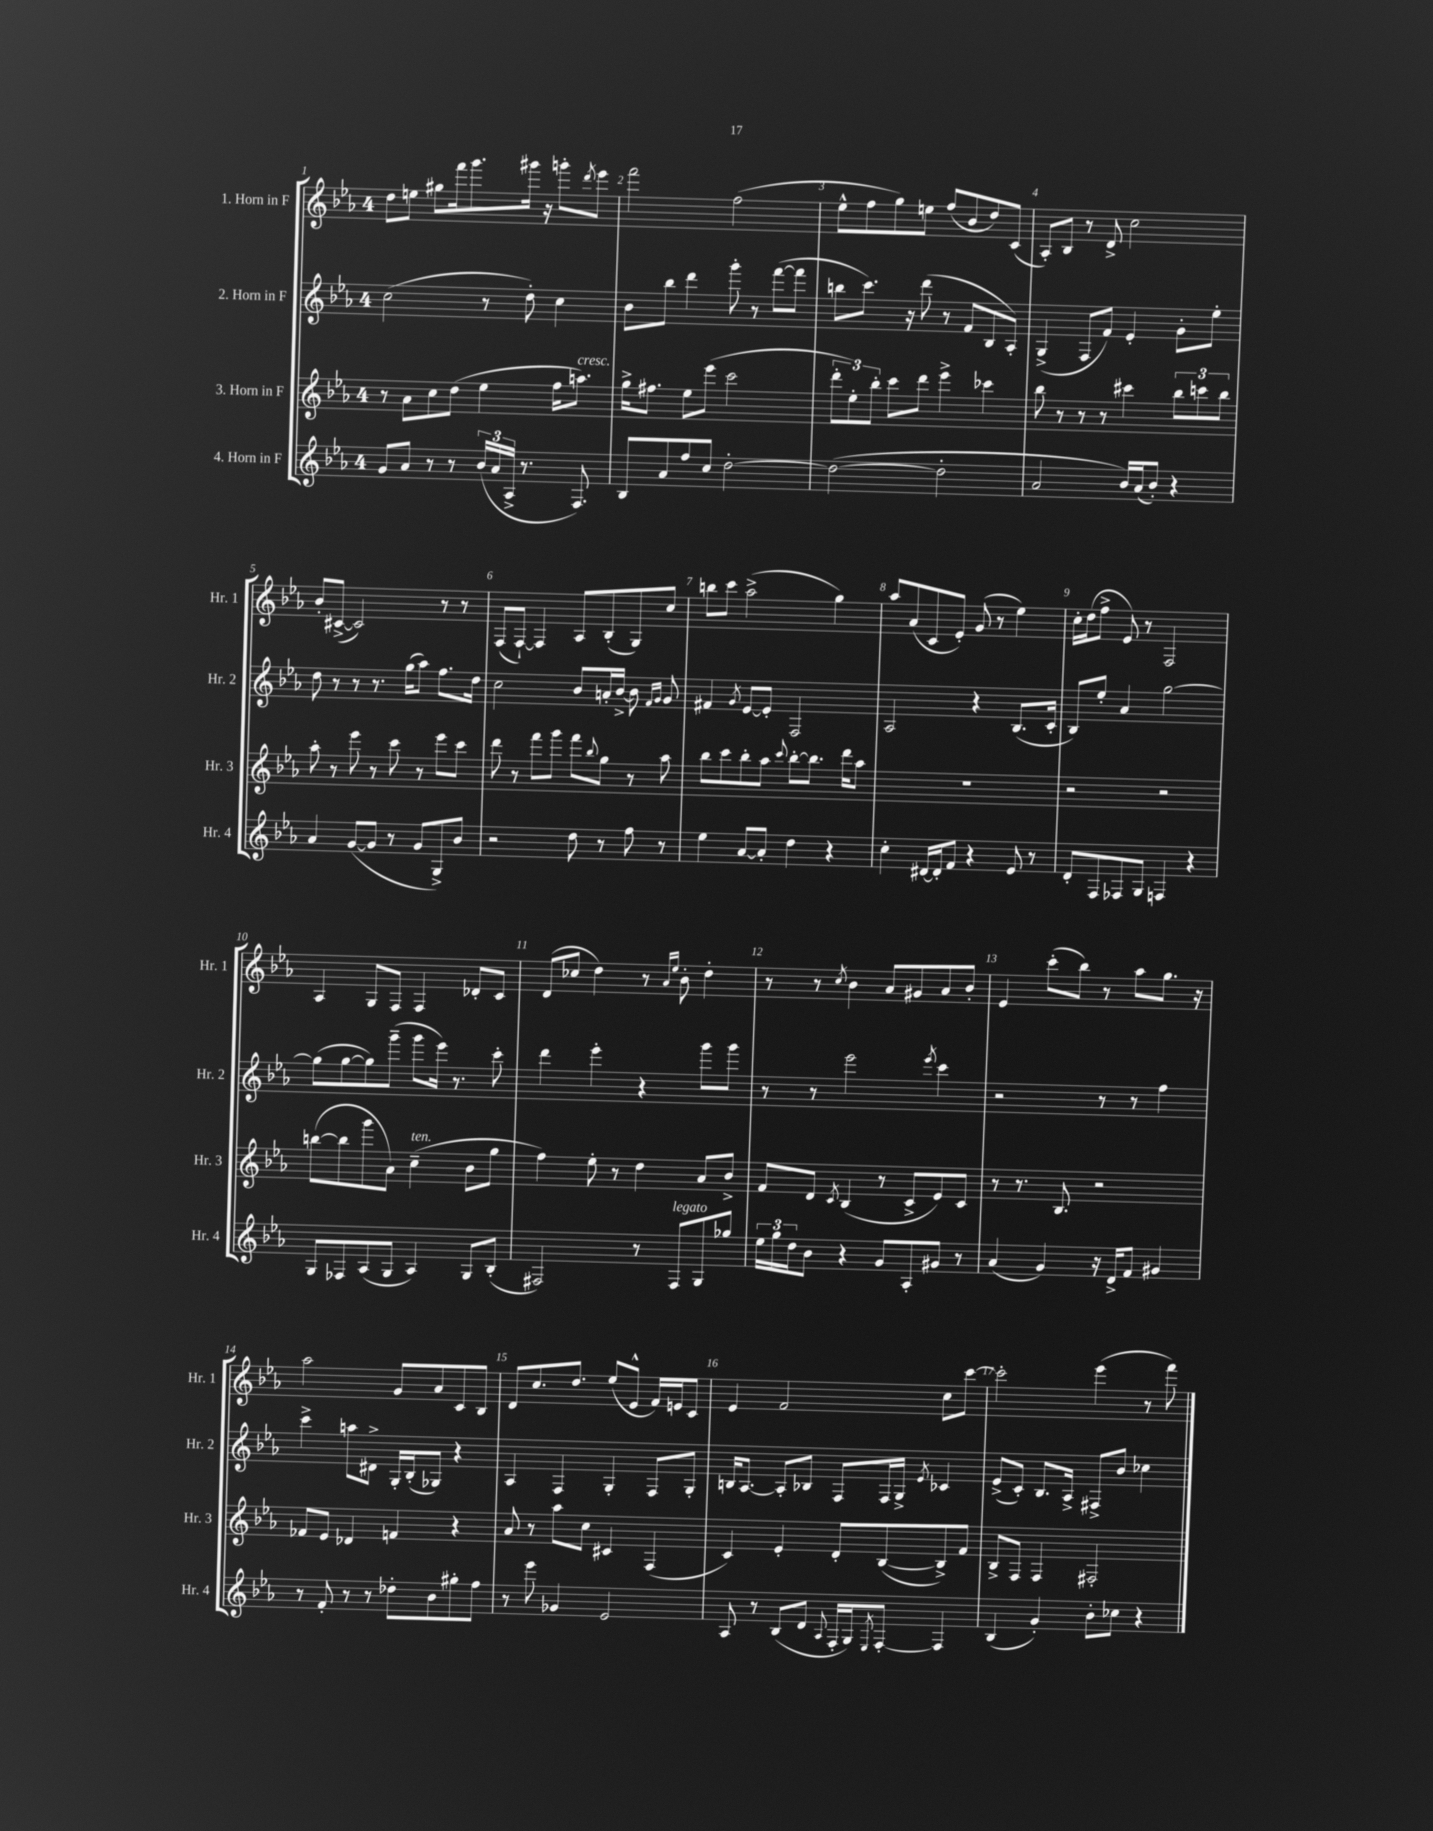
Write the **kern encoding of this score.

**kern	**kern	**kern	**kern
*staff4	*staff3	*staff2	*staff1
*clefG2	*clefG2	*clefG2	*clefG2
*k[b-e-a-]	*k[b-e-a-]	*k[b-e-a-]	*k[b-e-a-]
*M4/4	*M4/4	*M4/4	*M4/4
8g/L	8r	(2cc\	8dd\L
8a-/J	8a-\L	.	8ee\J
8r	8cc\	.	8gg#\L
8r	(8dd\J	.	16fff\k
.	.	.	8.ggg\
(24b-/LL	4ee-\	8r	.
24a-/	.	.	.
24A-^/JJ	.	.	.
8.r	.	8dd'\)	16ggg#\Jk
.	.	.	16r
.	16ff\LK	4cc\	8ggg'\L
8.F/)	8.aa\J)	.	.
.	.	.	8qddd/
.	.	.	8eee-\J
=	=	=	=
8B-/L	16gg^\LK	8b-\L	2fff\
.	8.ff#\J	.	.
8a-/	.	8bb-\J	.
8ff/	8ee-\L	4ddd\	.
8cc/J	(8eee-\J	.	.
[2dd'\	2ccc\	8ggg'\	(2ff\
.	.	8r	.
.	.	([8fff\L	.
.	.	8fff\]J	.
=	=	=	=
(2dd\_	12ddd'\L	8bb\L	8ee-^^\L
.	12ee-'\)	.	.
.	.	8.ccc\J)	8ff\
.	12bb-'\J	.	.
.	8ccc\L	.	8gg\)
.	.	16r	.
.	8ddd\J	(8ddd\	8ee\J
2dd'\]	4eee-^\	8r	(8ff/L
.	.	8f/L	8b-/
.	4ccc-\	8B-/	8dd/)
.	.	8A-'/J)	(8c/J
=	=	=	=
2a-/	8bb-\	(4G^/	8A-'/L)
.	8r	.	8B-/J
.	8r	8F/L	8r
.	8r	8f/J)	8d^/
16b-/LL)	4ccc#\	4e-'/	2cc\
(16a-/J	.	.	.
8b-'/J)	.	.	.
4r	12bb-\L	8g'\L	.
.	12ccc\	.	.
.	.	8ee-'\J	.
.	12bb-\J	.	.
=	=	=	=
4a-/	8aa-'\	8dd\	8b-'/L
.	8r	8r	([8c#^/J
([8g/L	8eee-\	8r	2c#/])
8g/]J	8r	8.r	.
8r	8ccc\	.	.
.	.	(16gg\LK	.
8g/L	8r	8aa-\J)	.
8G^/)	8eee-\L	8.ff\L	8r
8b-/J	8ccc\J	.	8r
.	.	16dd\Jk	.
=	=	=	=
2r	8ddd\	2cc\	(8F/L
.	8r	.	[8F`/J)
.	8fff\L	.	4F/]
.	8ggg\J	.	.
8dd\	8fff\L	8b-/L	8A-/L
.	8qqbb-/	.	.
8r	8gg\J	16a'/L	(8B-'/
.	.	[16b-^/JJ	.
8ff\	8r	8b-\]	8G/)
.	.	16qqf/LL	.
.	.	16qqg/JJ	.
8r	8aa-\	8g/	8cc/J
=	=	=	=
4ee-\	8bb-\L	4f#/	8bb\L
.	8ccc\	.	8ccc\J
.	.	8qg/	.
[8a-/L	8bb-'\	[8e-/L	(2aa-^\
8a-'/]J	8aa-\J	8e-'/]J	.
.	8qqccc/	.	.
4dd\	[8bb-'\L	2F/	.
.	8.bb-\]J	.	.
4r	.	.	4gg\)
.	16ddd\LK	.	.
.	8aa-\J	.	.
=	=	=	=
4cc'\	1r	2A-/	8aa-/L
.	.	.	(8a-/
[16d#/LL	.	.	8c/
16d#'/]J	.	.	.
8f/J	.	.	8e-'/J)
4r	.	4r	(8g/
.	.	.	8r
8e-/	.	(8.B-/L	4ee-\)
8r	.	.	.
.	.	16c'/Jk	.
=	=	=	=
8d'/L	2r	8B-/L)	16cc'\LL
.	.	.	(16dd\J
8F/	.	8ee-'/J	8ff^\J
8F-/	.	4a-/	8e-/)
8G/J	.	.	8r
4F/	2r	[2gg\	2F/
4r	.	.	.
=	=	=	=
8G/L	([8bb\L	(8gg\]L	4A-/
8F-/	8bb\]	[8gg\	.
(8A-/	8ggg\	8gg\])	8G/L
8G/J	8a-\J)	(8ggg~\J	8F/J
4A-/)	(4cc~\	8ggg\L	4F/
.	.	16eee-\Jk)	.
.	.	8.r	.
8G/L	8b-\L	.	8d-'/L
(8B-'/J	8gg\J	8ccc'\	8c/J
=	=	=	=
2F#/)	4ff\)	4ddd\	(8d/L
.	.	.	8cc-/J
.	8ee-'\	4eee-'\	4dd\)
.	8r	.	.
8r	4dd\	4r	8r
.	.	.	16qqa-/LL
.	.	.	16qqee-/JJ
8F#/L	.	.	8b-'\
8G/	8a-/L	8ggg\L	4dd'\
8gg-/J	8b-^/J	8ggg\J	.
=	=	=	=
24ee-\LL	8f/L	8r	8r
24gg\	.	.	.
24dd\J	.	.	.
8b-\J	8d/J	8r	8r
.	8qc/	.	8qcc/
4r	(4B-/	2eee-\	4b-\
8g/L	8r	.	8a-/L
8A-'/	8c^/L	.	8g#/
.	.	8qeee-/	.
8g#/J	8e-/)	4ccc\	8a-/
8r	8c/J	.	8b-'/J
=	=	=	=
(4a-/	8r	2r	4e-/
.	8.r	.	.
4g/)	.	.	(8ccc'\L
.	8.B-/	.	.
.	.	.	8bb-\J)
16r	2r	8r	8r
16d^/LK	.	.	.
8f/J	.	8r	8aa-\L
4g#/	.	4ff\	8.gg\J
.	.	.	16r
=	=	=	=
8r	8f-/L	4ccc^\	2aa-\
8f'/	8e-/J	.	.
8r	4d-/	8aa\L	.
8r	.	8d#^\J	.
8dd-'\L	4f/	16G'/LL	8g/L
.	.	(16B-'/J	.
8b-\	.	8G-/J)	8a-/
8gg#'\	4r	4r	8c/
8ff\J	.	.	8B-/J
=	=	=	=
8r	8a-/	4A-/	8d/L
8eee-\	8r	.	8.cc/
4g-/	8aa-\L	4F/	.
.	.	.	8.dd/J
.	8cc\J	.	.
2e-/	4c#/	4G'/	(8ee-/L
.	.	.	8e-^^/J
.	(4F/	8F/L	16f/LL)
.	.	.	16e/J
.	.	8G'/J	8c/J
=	=	=	=
8A-/	4c/)	16B/LK	4e-/
.	.	[8.A-/J	.
8r	.	.	.
(8B-/L	4e-'/	8A-'/]L	2f/
8d/J	.	8B-/J	.
8qqA-/	.	.	.
16F'/LL	8d'/L	8F/L	.
16G/J)	.	.	.
8qE-/	.	.	.
[8F'/J	([8B-/	16F/L	.
.	.	16G^/JJ	.
.	.	8qe-/	.
4F/]	8B-^/])	4c-/	8cc\L
.	8f/J	.	[8ccc\J
=	=	=	=
(4B-/	8B-^/L	(8e-^/L	2ccc'\]
.	8F/J	8c'/J)	.
4g'/)	4F/	8.B-/L	.
.	.	16A-^/Jk	.
8b-'\L	2F#'/	8F#^/L	(4eee-\
8cc-\J	.	8b-/J	.
4r	.	4cc-\	8r
.	.	.	8fff\)
==	==	==	==
*-	*-	*-	*-
